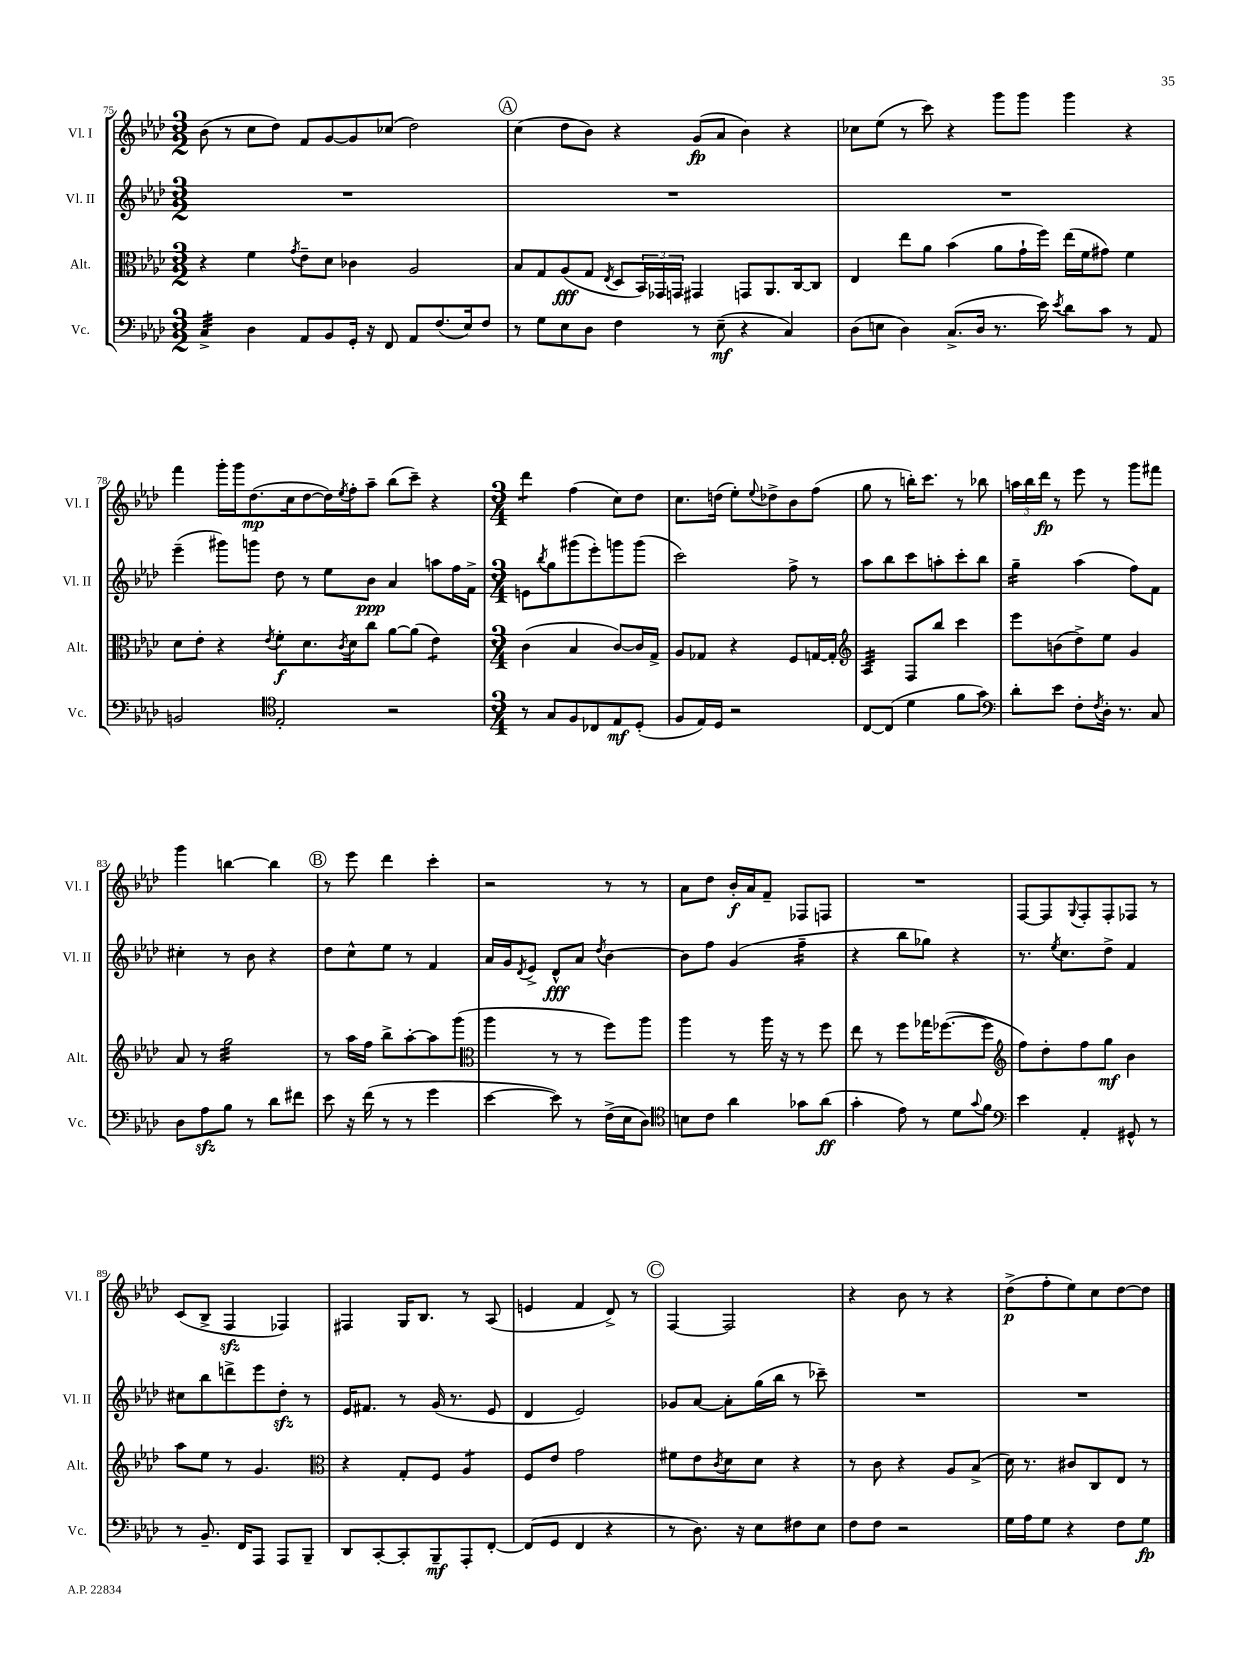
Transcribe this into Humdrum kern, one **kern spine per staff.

**kern	**kern	**kern	**kern
*staff4	*staff3	*staff2	*staff1
*clefF4	*clefC3	*clefG2	*clefG2
*k[b-e-a-d-]	*k[b-e-a-d-]	*k[b-e-a-d-]	*k[b-e-a-d-]
*M3/2	*M3/2	*M3/2	*M3/2
4C^/	4r	1.r	(8b-\
.	.	.	8r
4D-\	4f\	.	8cc\L
.	.	.	8dd-\J)
.	8qg/	.	.
8AA-/L	8e-~\L	.	8f/L
8BB-/	8d-\J	.	[8g/
16GG'/Jk	4c-\	.	8g/]
16r	.	.	.
8FF/	.	.	(8cc-/J
8AA-/L	2A-/	.	2dd-\)
(8.F/	.	.	.
16E-/k)	.	.	.
8F/J	.	.	.
=	=	=	=
8r	8B-/L	1.r	(4cc\
8G\L	8G/	.	.
8E-\	(8A-/	.	8dd-\L
8D-\J	8G/J	.	8b-\J)
.	8qE-/	.	.
4F\	8D-/L	.	4r
.	24BB-/L)	.	.
.	24GG-/	.	.
.	24GG/JJ	.	.
8r	4GG#/	.	(8g/L
(8E-~\	.	.	8a-/J
4r	8GG/L	.	4b-\)
.	8.AA-/	.	.
4C/)	.	.	4r
.	[16C/k	.	.
.	8C/]J	.	.
=	=	=	=
(8D-\L	4E-/	1.r	8cc-\L
8E\J	.	.	(8ee-\J
4D-\)	8ee-\L	.	8r
.	8a-\J	.	8ccc\)
(8.C^/L	(4b-\	.	4r
16D-/Jk	.	.	.
8.r	8a-\L	.	8ggg\L
.	16g`\L	.	8ggg\J
16e-\)	16ff\JJ)	.	.
8qe-/	.	.	.
8d-\L	(16ee-\LL	.	4ggg\
.	16f\J	.	.
8c\J	8g#\J)	.	.
8r	4f\	.	4r
8AA-/	.	.	.
=	=	=	=
2BB/	8d-\L	(4eee-~\	4fff\
.	8e-'\J	.	.
.	4r	8ggg#\L)	16ggg'\LL
.	.	.	16ggg\J
.	.	8ggg\J	(8.dd-\
*clefC4	*	*	*
.	8qe-/	.	.
2E-'/	8f'\L	8dd-\	.
.	.	.	16cc\k
.	8.d-\	8r	[8dd-\
.	.	8ee-\L	16dd-\]L)
.	8qc/	.	8qee-/
.	16d-\k	.	16ff'\J
.	8cc\J	8b-\J	8aa-~\J
2r	[8a-\L	4a-/	(8bb-\L
.	(8a-\]J	.	8ccc~\J)
.	4e-\)	8aa\L	4r
.	.	16ff\L	.
.	.	16f^\JJ	.
=	=	=	=
*M3/4	*M3/4	*M3/4	*M3/4
8r	(4c\	8e\L	4ddd-\
.	.	8qbb-/	.
8G/L	.	8gg\	.
8F/	4B-/	(8ggg#\	(4ff\
8C-/	.	8eee-'\)	.
8E-/	[8c/L)	8ggg\	8cc\L)
(8D-'/J	16c/]L	(8ggg\J	8dd-\J
.	16G^/JJ	.	.
=	=	=	=
8F/L	8A-/L	2ccc\)	8.cc\L
16E-/L)	8G-/J	.	.
16D-/JJ	.	.	(16dd\Jk
2r	4r	.	8ee-'\L)
.	.	.	8qqee-/
.	.	.	8dd-^\
.	8F/L	8ff^\	8b-\
.	[16G/L	8r	(8ff\J
.	16G'/]JJ	.	.
=	=	=	=
*	*clefG2	*	*
[8C/L	4A-/	8aa-\L	8gg\
(8C/]J	.	8bb-\	8r
4d-\	8F/L	8ccc\	16bb'\LK)
.	.	.	8.ccc\J
.	8bb-/J	8aa'\	.
8f\L	4ccc\	8ccc'\	8r
8g\J)	.	8bb-\J	8bb-\
=	=	=	=
*clefF4	*	*	*
8d-'\L	8eee-\L	4gg~\	24aa\LL
.	.	.	24bb-\
.	.	.	24ddd-\JJ
8e-\J	(8b\	.	8r
8F'\L	8dd-^\)	(4aa-\	8eee-\
8qF/	.	.	.
16D-'\Jk	8ee-\J	.	8r
8.r	.	.	.
.	4g/	8ff\L)	8ggg\L
8C/	.	8f\J	8fff#\J
=	=	=	=
8D-\L	8a-/	4cc#'\	4ggg\
8A-\	8r	.	.
8B-\J	2gg\	8r	[4bb\
8r	.	8b-\	.
8d-\L	.	4r	4bb\]
8f#\J	.	.	.
=	=	=	=
8e-\	8r	8dd-\L	8r
16r	16aa-\LL	8cc^^\	8eee-\
(16f\	16ff\JJ	.	.
8r	8bb-^\L	8ee-\J	4ddd-\
8r	[8aa-'\	8r	.
4g\	8aa-\]	4f/	4ccc'\
.	(8ggg\J	.	.
=	=	=	=
*	*clefC3	*	*
[4e-\	4aa-\	16a-/LL	2r
.	.	16g/J	.
.	.	8qd-/	.
.	.	8e-^/J	.
8e-\])	8r	8d-^^/L	.
8r	8r	8a-/J	.
.	.	8qdd-/	.
(16F^\LL	8ff\L)	[4b-\	8r
16E-\J	.	.	.
8D-\J)	8aa-\J	.	8r
=	=	=	=
*clefC4	*	*	*
8B\L	4aa-\	8b-\]L	8a-\L
8c\J	.	8ff\J	8dd-\J
4a-\	8r	(4g/	16b-'/LL
.	.	.	16a-/J
.	16aa-\	.	8f~/J
.	16r	.	.
8g-\L	8r	4ff~\	8F-/L
(8a-\J	8ff\	.	8F/J
=	=	=	=
4g'\	8ee-\	4r	2.r
.	8r	.	.
8e-\)	8ff\L	8bb-\L	.
8r	16gg-\K	8gg-\J)	.
.	([8.ff-\	.	.
8d-\L	.	4r	.
8qqg/	.	.	.
8f\J	8ff-\]J	.	.
=	=	=	=
*clefF4	*clefG2	*	*
4e-\	8ff\L)	8.r	[8F/L
.	8dd-'\	.	8F/]
.	.	8qee-/	.
.	.	8.cc\L	.
.	.	.	8qqG/
4AA-'/	8ff\	.	8F'/
.	8gg\J	8dd-^\J	8F'/
8GG#^^/	4b-\	4f/	8F-/J
8r	.	.	8r
=	=	=	=
8r	8aa-\L	8cc#\L	(8c/L
8.BB-~/	8ee-\J	8bb-\	8B-^/J
.	8r	8ddd^\	4F/
16FF/LK	.	.	.
8AAA-/J	4.g/	8eee-\	.
8AAA-/L	.	8dd-'\J	4F-/)
8BBB-~/J	.	8r	.
=	=	=	=
*	*clefC3	*	*
8DD-/L	4r	16e-/LK	4F#/
.	.	8.f#/J	.
[8CC'/	.	.	.
8CC'/]	8G'/L	8r	16G/LK
.	.	.	8.B-/J
8BBB-~/	8F/J	(16g/	.
.	.	8.r	.
8AAA-'/	4A-/	.	8r
[8FF'/J	.	8e-/	(8A-/
=	=	=	=
(8FF/]L	8F/L	4d-/	4e/
8GG/J	8e-/J	.	.
4FF/	2g\	2e-/)	4f/
4r	.	.	8d-^/)
.	.	.	8r
=	=	=	=
8r	8f#\L	8g-/L	[4F/
8.D-\)	8e-\	[8a-/J	.
.	8qc/	.	.
.	8d-\	8a-'\]L	2F/]
16r	.	.	.
8E-\L	8d-\J	(16gg\L	.
.	.	16bb-\JJ	.
8F#\	4r	8r	.
8E-\J	.	8ccc-~\)	.
=	=	=	=
8F\L	8r	2.r	4r
8F\J	8c\	.	.
2r	4r	.	8b-\
.	.	.	8r
.	8A-/L	.	4r
.	(8B-^/J	.	.
=	=	=	=
16G\LL	16d-\)	2.r	(8dd-^\L
16A-\J	8.r	.	.
8G\J	.	.	8ff'\
4r	8c#/L	.	8ee-\)
.	8C/	.	8cc\
8F\L	8E-/J	.	[8dd-\
8G\J	8r	.	8dd-\]J
==	==	==	==
*-	*-	*-	*-
